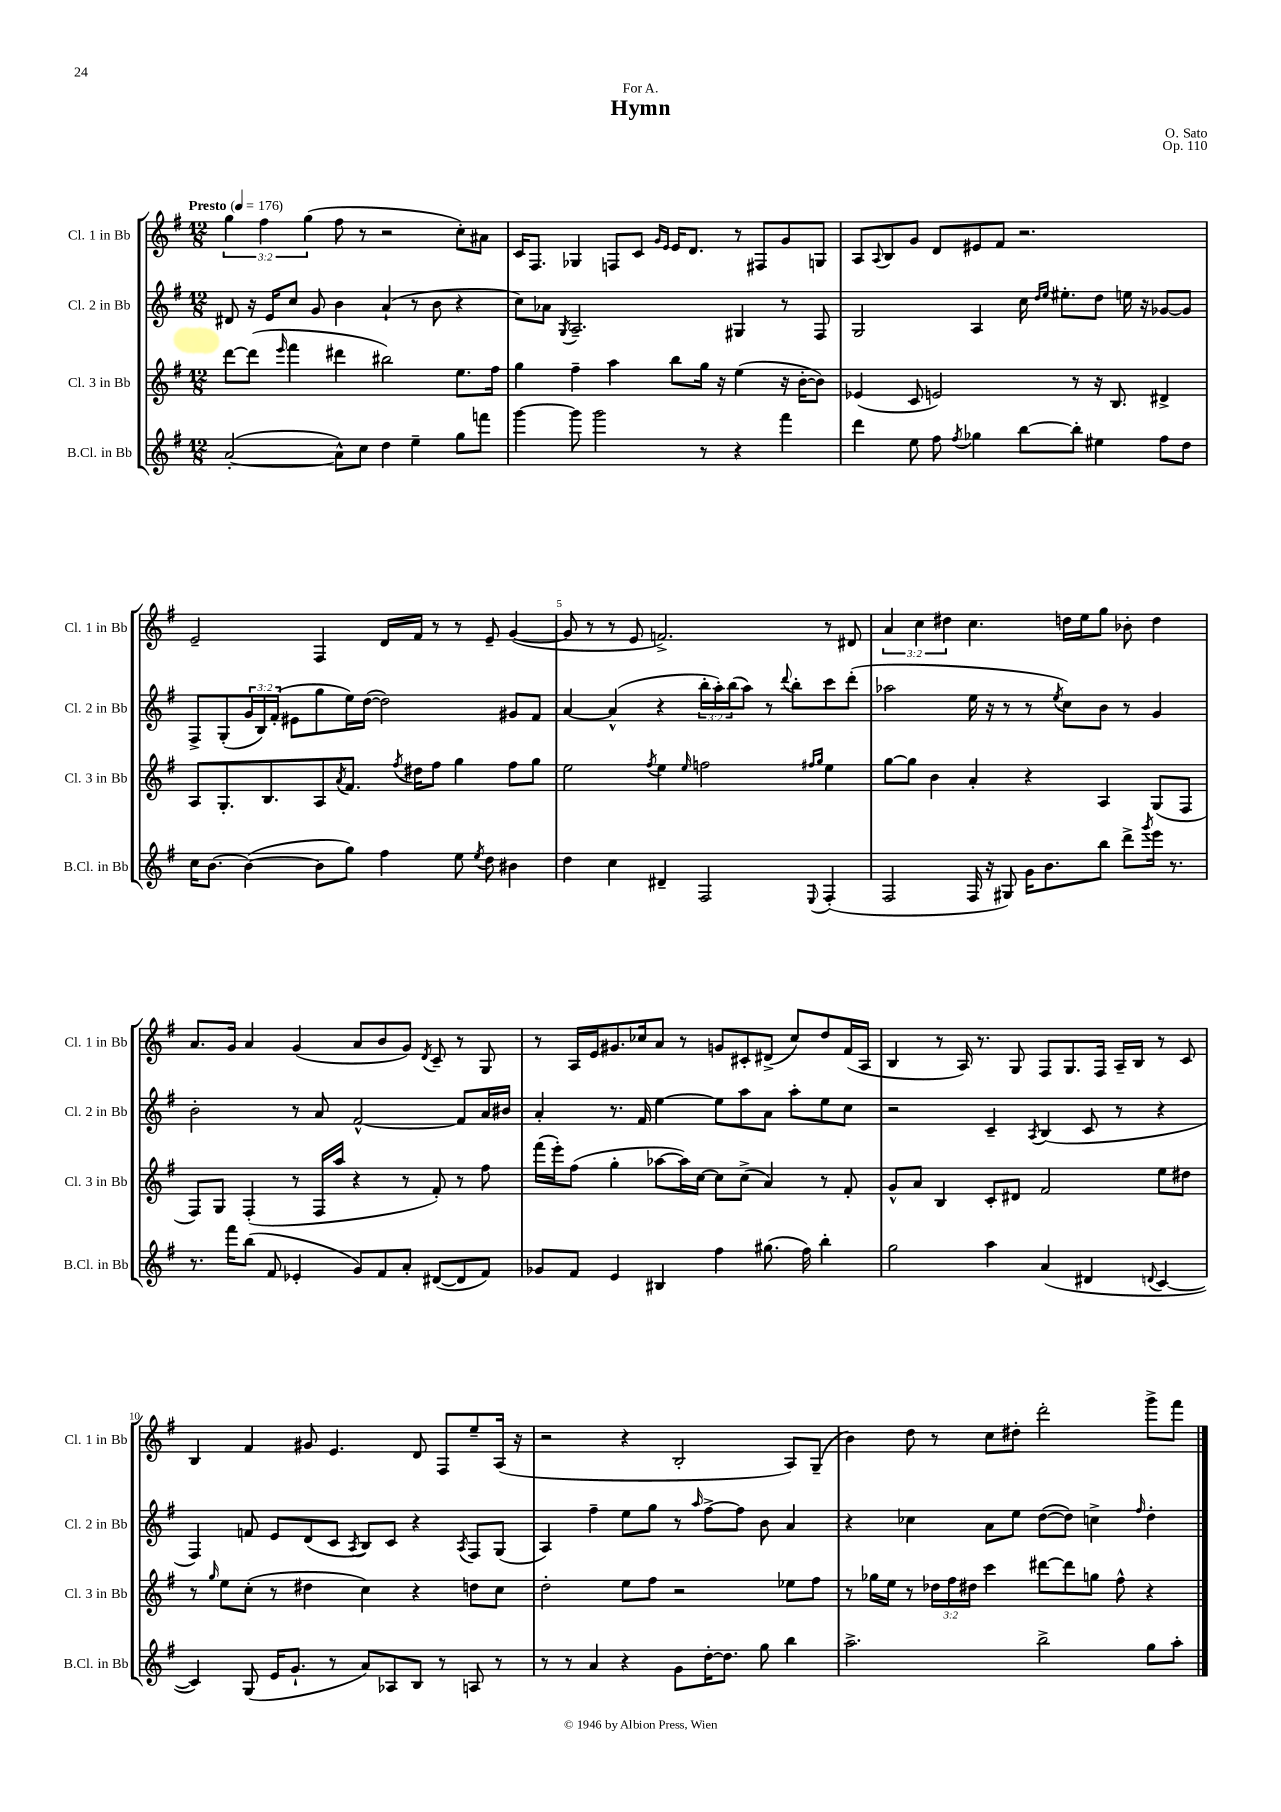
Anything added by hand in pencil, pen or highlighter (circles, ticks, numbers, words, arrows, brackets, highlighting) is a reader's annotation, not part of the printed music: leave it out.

**kern	**kern	**kern	**kern
*part4	*part3	*part2	*part1
*staff4	*staff3	*staff2	*staff1
*I"B.Cl. in Bb	*I"Cl. 3 in Bb	*I"Cl. 2 in Bb	*I"Cl. 1 in Bb
*I'B.Cl. in Bb	*I'Cl. 3 in Bb	*I'Cl. 2 in Bb	*I'Cl. 1 in Bb
*clefG2	*clefG2	*clefG2	*clefG2
*k[f#]	*k[f#]	*k[f#]	*k[f#]
*M12/8	*M12/8	*M12/8	*M12/8
*MM176	*MM176	*MM176	*MM176
=1	=1	=1	=1
!	!	!	!LO:TX:a:B:t=Presto
([2a'/	[8ddd\L	8d#X/	6gg\
.	(8ddd\J]	16r	.
.	.	.	6ff#\
.	.	16e/KL	.
.	16qqeee/	.	.
.	4fff#\	8cc/J	.
.	.	.	(6gg\
.	.	8g/	.
8a^^\L])	4ddd#X\	4b\	8ff#\
8cc\J	.	.	8r
4dd\	2bb#X\)	(4a`/	2r
4ee~\	.	8r	.
.	.	8b\	.
8gg\L	8.ee\L	4r	8cc'\L)
8fffn\J	.	.	8a#X\J
.	16ff#\Jk	.	.
=2	=2	=2	=2
[4ggg\	4gg\	8cc\L)	16c/KL
.	.	.	8.F#/J
.	.	8a-X\J	.
.	.	8qG/	.
8ggg\]	4ff#~\	2.A~/	4G-X/
2ggg\	.	.	.
.	4aa\	.	8Fn/L
.	.	.	8c/J
.	.	.	16qqg/LL
.	.	.	16qqe/JJ
.	8bb\L	.	16e/KL
.	.	.	8.d/J
8r	16gg\Jk	.	.
.	16r	.	.
4r	(4ee\	4G#X/	8r
.	.	.	8F#X/L
4fff#\	16r	8r	8g/
.	[16b'\KL	.	.
.	8b\J])	8F#/	8Gn/J
=3	=3	=3	=3
4ddd\	(4e-X/	2G/	8A/L
.	.	.	8qqA/
.	.	.	8B/
8ee\	8c/	.	8g/J
8ff#\	2en/)	.	8d/L
8qff#/	.	.	.
4gg-X\	.	4A/	8e#X/
.	.	.	8f#/J
[8bb\L	.	16cc\	2.r
.	.	16qqdd/LL	.
.	.	16qqee/JJ	.
.	.	8.ee#X'\L	.
8bb'\J]	8r	.	.
4ee#X\	16r	8dd\J	.
.	8.B/	.	.
.	.	16een\	.
.	.	16r	.
8ff#\L	4d#X^/	[8g-X/L	.
8dd\J	.	8g-/J]	.
!!LO:LB:g=z
=4	=4	=4	=4
16cc\KL	8A/L	8F#^/L	2e~/
[8.b\J	.	.	.
.	8.G'/	(8G'/	.
(4b\_	.	24g/L	.
.	.	24B/)	.
.	8.B/	.	.
.	.	(24f#'/JJ	.
.	.	8e#X\L	.
8b\L]	8A/	8gg\	4F#/
.	8qa/	.	.
8gg\J)	8.f#/J	16ee\L)	.
.	.	([16dd\JJ	.
4ff#\	.	2dd\])	16d/LL
.	8qff#/	.	.
.	16dd#X\KL	.	16f#/JJ
.	8ff#\J	.	8r
8ee\	4gg\	.	8r
8qee/	.	.	.
8dd\	.	.	8e~/
4b#X\	8ff#\L	8g#X/L	([4g/
.	8gg\J	8f#/J	.
=5	=5	=5	=5
4dd\	2ee\	[4a/	8g/]
.	.	.	8r
4cc\	.	(4a^^/]	8r
.	.	.	8e/
.	8qff#/	.	.
4d#X~/	4ee\	4r	2.fn^/)
.	16qqee/	.	.
2F#/	2ffn\	24bb'\LL	.
.	.	24aa'\)	.
.	.	(24bb\J	.
.	.	8aa\J)	.
.	.	8r	.
.	.	8qqddd/	.
.	.	8bb'\L	.
.	16qqff#X/LL	.	.
8qqE/	16qqgg/JJ	.	.
(4F#'/	4ee\	8ccc\	8r
.	.	(8ddd'\J	8d#X/
=6	=6	=6	=6
2F#/	[8gg\L	2aa-X\	6a/
.	8gg\J]	.	.
.	.	.	6cc\
.	4b\	.	.
.	.	.	6dd#X\
16F#/	4a'/	16ee\	4.cc\
16r	.	16r	.
8G#X/)	.	8r	.
16g\KL	4r	8r	.
8.b\	.	.	.
.	.	8qee/	.
.	.	8cc\L)	16ddn\LL
.	.	.	16ee\J
8bb\J	4A/	8b\J	8gg\J
8ddd^\L	.	8r	8b-X'\
8qggg/	.	.	.
16eee\Jk	(8G/L	4g/	4dd\
8.r	.	.	.
.	8F#/J	.	.
!!LO:LB:g=z
=7	=7	=7	=7
8.r	8F#/L)	2b'\	8.a/L
.	8G/J	.	.
16fff#\KL	.	.	16g/Jk
(8bb\J	(4F#'/	.	4a/
8f#/	.	.	.
4e-X'/	8r	8r	(4g/
.	16F#/LL	8a/	.
.	16aa/JJ	.	.
8g/L)	4r	[2f#^^/	8a/L
8f#/	.	.	8b/
8a'/J	8r	.	8g/J)
.	.	.	8qd/
([8d#X/L	8f#'/)	.	8c~/
8d#/]	8r	8f#/L]	8r
8f#/J)	8ff#\	16a/L	8G/
.	.	16b#X/JJ	.
=8	=8	=8	=8
8g-X/L	(16fff#\LL	4a'/	8r
.	16eee'\J)	.	.
8f#/J	(8ff#\J	.	16A/LL
.	.	.	16e/J
4e/	4gg'\	8.r	8.g#X/
.	.	16f#/	16cc-X/k
4B#X/	[8aa-X\L	[4ee\	8a/J
.	16aa-\L])	.	8r
.	[16cc\JJ	.	.
4ff#\	8cc\L]	8ee\L]	8gn/L
.	(8cc^\J	8aa\	8c#X'/
(8.gg#X\	4a/)	8a\J	(8d#X^/J
.	.	8aa'\L	8cc-/L)
16ff#\)	.	.	.
4bb'\	8r	8ee\	8dd/
.	8f#'/	8cc\J	(16f#/L
.	.	.	16A/JJ
=9	=9	=9	=9
2gg\	8g^^/L	2r	4B/
.	8a/J	.	.
.	4B/	.	8r
.	.	.	16A/)
.	.	.	8.r
4aa\	8c'/L	4c~/	.
.	8d#X/J	.	8G/
.	.	8qA/	.
(4a/	2f#/	(4B/	8F#/L
.	.	.	8.G/
4d#X/	.	8c/	.
.	.	.	16F#/Jk
.	.	8r	16A~/LL
.	.	.	16B/JJ
8qqdn/	.	.	.
[4c/	8ee\L	4r	8r
.	8dd#X\J	.	8c/
!!LO:LB:g=z
=10	=10	=10	=10
4c/])	8r	4F#/)	4B/
.	16qqgg/	.	.
.	8ee\L	.	.
(8G/	(8cc'\J	8fn/	4f#/
16e/KL	8r	8e/L	.
8.g`/J	.	.	.
.	4dd#X\	(8d/	8g#X/
8r	.	8c/J	4.e/
.	.	8qA/	.
8a/L)	4cc\)	8B/L)	.
8A-X/	.	8c/J	.
8B/J	4r	4r	8d/
8r	.	.	8F#/L
.	.	8qA/	.
8An/	8ddn\L	8F#/L	8ee~/
8r	8cc\J	(8G/J	(16A/Jk
.	.	.	16r
=11	=11	=11	=11
8r	2dd'\	4A/)	2r
8r	.	.	.
4a/	.	4ff#~\	.
4r	8ee\L	8ee\L	4r
.	8ff#\J	8gg\J	.
8g\L	2r	8r	2B'/
.	.	16qqaa/	.
[16dd'\K	.	[8ff#^\L	.
8.dd\J]	.	.	.
.	.	8ff#\J]	.
8gg\	.	8b\	.
4bb\	8ee-X\L	4a/	8A/L)
.	8ff#\J	.	(8G~/J
=12	=12	=12	=12
2.aa^\	8r	4r	4b\)
.	16gg-X\LL	.	.
.	16ee\JJ	.	.
.	8r	4cc-X\	8dd\
.	24dd-X\LL	.	8r
.	24ff#\	.	.
.	24dd#X\JJ	.	.
.	4ccc\	8a\L	8cc\L
.	.	8ee\J	8dd#X'\J
2bb^\	[8ddd#X\L	([8dd\L	2ddd'\
.	8ddd#\]	8dd\J])	.
.	8ggn\J	4ccn^\	.
.	8ff#^^\	.	.
.	.	16qqff#/	.
8gg\L	4r	4dd'\	8ggg^\L
8aa'\J	.	.	8fff#\J
==	==	==	==
*-	*-	*-	*-
